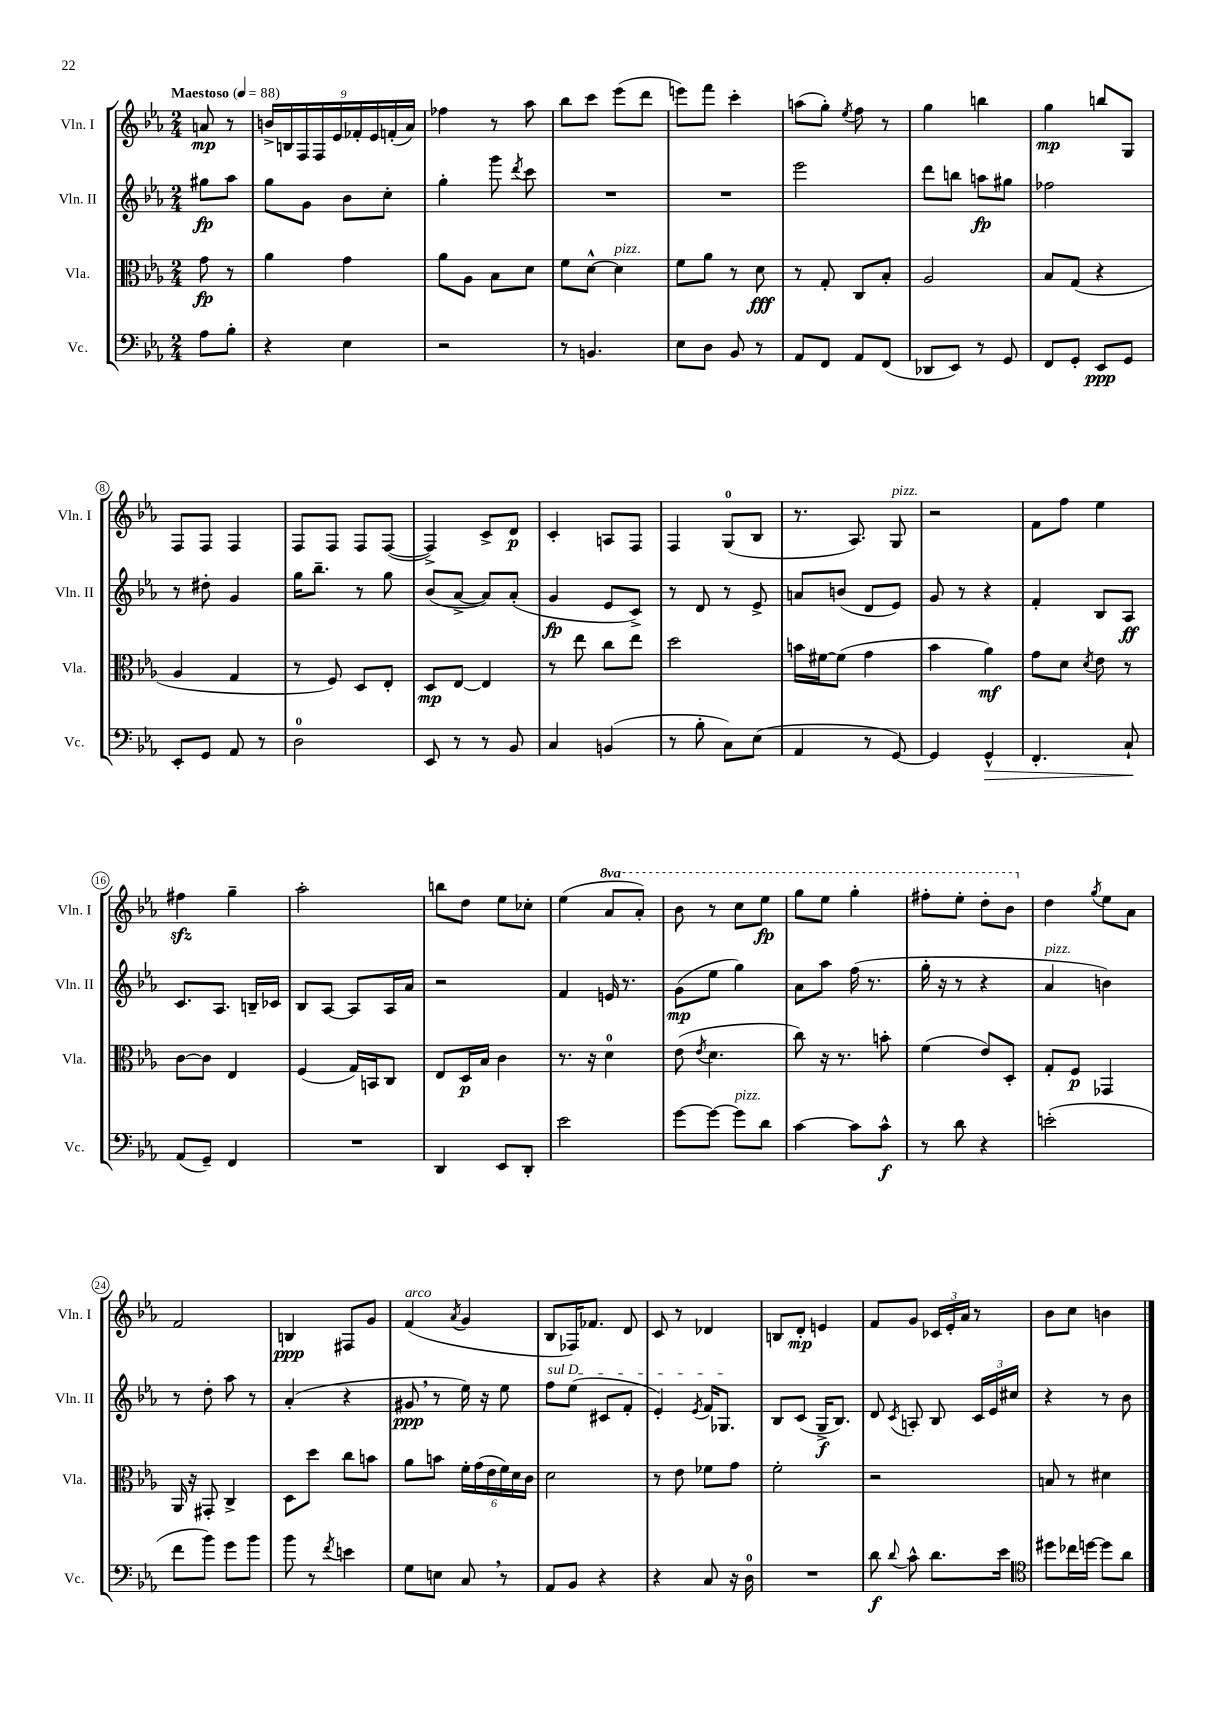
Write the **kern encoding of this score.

**kern	**kern	**kern	**kern
*staff4	*staff3	*staff2	*staff1
*clefF4	*clefC3	*clefG2	*clefG2
*k[b-e-a-]	*k[b-e-a-]	*k[b-e-a-]	*k[b-e-a-]
*M2/4	*M2/4	*M2/4	*M2/4
*MM88	*MM88	*MM88	*MM88
8A-	8g	8gg#	8a
8B-'	8r	8aa-	8r
=	=	=	=
4r	4a-	8gg	18b^
.	.	.	18B
.	.	.	18F
.	.	8g	.
.	.	.	18F
.	.	.	18e-
4E-	4g	8b-	.
.	.	.	18f-'
.	.	.	18e-
.	.	8cc'	.
.	.	.	(18f'
.	.	.	18a-)
=	=	=	=
2r	8a-	4gg'	4ff-
.	8A-	.	.
.	8B-	8ggg	8r
.	.	8qddd	.
.	8d	8ccc	8aa-
=	=	=	=
8r	8f	2r	8bb-
4.BB	[8d^^	.	8ccc
.	4d]	.	(8eee-
.	.	.	8ddd
=	=	=	=
8E-	8f	2r	8eee)
8D	8a-	.	8fff
8BB-	8r	.	4ccc'
8r	8d	.	.
=	=	=	=
8AA-	8r	2eee-	(8aa
8FF	8G'	.	8gg')
.	.	.	8qee-
8AA-	8C	.	8ff
(8FF	8B-'	.	8r
=	=	=	=
8DD-	2A-	8ddd	4gg
8EE-)	.	8bb	.
8r	.	8aa	4bb
8GG	.	8gg#	.
=	=	=	=
8FF	8B-	2ff-	4gg
8GG'	(8G	.	.
8EE-	4r	.	8bb
8GG	.	.	8G
=	=	=	=
8EE-'	4A-	8r	8F
8GG	.	8dd#'	8F
8AA-	4G	4g	4F
8r	.	.	.
=	=	=	=
2D	8r	16gg	8F
.	.	8.bb-~	.
.	8F)	.	8F
.	8D	8r	8F
.	8E-'	8gg	([8F
=	=	=	=
8EE-	8D	(8b-	4F^])
8r	[8E-	[8a-^	.
8r	4E-]	8a-])	8c^
8BB-	.	(8a-'	8d
=	=	=	=
4C	8r	4g	4c'
.	8ee-	.	.
(4BB	8cc	8e-	8A
.	8ee-	8c^)	8F
=	=	=	=
8r	2dd	8r	4F
8B-'	.	8d	.
8C)	.	8r	(8G
(8E-	.	8e-^	8B-
=	=	=	=
4AA-	16b	8a	8.r
.	[16f#	.	.
.	(8f#]	(8b	.
.	.	.	8.A-)
8r	4g	8d	.
[8GG)	.	8e-)	8G
=	=	=	=
4GG]	4b-	8g	2r
.	.	8r	.
4GG^^	4a-)	4r	.
=	=	=	=
4.FF'	8g	4f'	8f
.	8d	.	8ff
.	8qd	.	.
.	8e-	8B-	4ee-
8C`	8r	8A-	.
=	=	=	=
(8AA-	[8c	8.c	4ff#
8GG~)	8c]	.	.
.	.	8.A-	.
4FF	4E-	.	4gg~
.	.	16B~	.
.	.	16c-	.
=	=	=	=
2r	(4F	8B-	2aa-'
.	.	[8A-	.
.	16G)	8A-]	.
.	16BB	.	.
.	8C	16A-	.
.	.	16a-	.
=	=	=	=
4DD	8E-	2r	8bb
.	16D	.	8dd
.	16B-	.	.
8EE-	4c	.	8ee-
8DD'	.	.	8cc-'
=	=	=	=
2e-	8.r	4f	(4ee-
.	16r	.	.
.	4d	16e	8aa-
.	.	8.r	.
.	.	.	8aa-')
=	=	=	=
[8g	(8e-	(8g	8bb-
.	8qe-	.	.
8g_	4.d	8ee-	8r
8g]	.	4gg)	8ccc
8d	.	.	8eee-
=	=	=	=
[4c	8cc)	8a-	8ggg
.	16r	8aa-	8eee-
.	8.r	.	.
8c]	.	(16ff	4ggg'
.	.	8.r	.
8c^^	8b'	.	.
=	=	=	=
8r	(4f	16gg'	8fff#'
.	.	16r	.
8d	.	8r	8eee-'
4r	8e-)	4r	8ddd'
.	8D'	.	8bb-
=	=	=	=
(2e'	8G'	4a-	4dd
.	8F	.	.
.	.	.	8qgg
.	4GG-	4b)	8ee-
.	.	.	8a-
=	=	=	=
8f	16AA-	8r	2f
.	16r	.	.
8b-)	8GG#'	8dd'	.
8g	4C^	8aa-	.
8b-	.	8r	.
=	=	=	=
8b-	8D	(4a-'	4B
8r	8dd	.	.
8qf	.	.	.
4e	8cc	4r	8F#
.	8b	.	8g
=	=	=	=
8G	8a-	8g#	(4f
8E	8b	8r	.
.	.	.	8qa-
8C	24f'	16ee-)	4g
.	(24g	.	.
.	.	16r	.
.	24e-	.	.
8r	24f)	8ee-	.
.	24d	.	.
.	24c	.	.
=	=	=	=
8AA-	2d	8ff	8B-
8BB-	.	(8ee-	16F-)
.	.	.	8.f-
4r	.	8c#	.
.	.	8f'	8d
=	=	=	=
4r	8r	4e-')	8c
.	8e-	.	8r
.	.	8qe-	.
8C	8f-	16f	4d-
.	.	8.G-	.
16r	8g	.	.
16D	.	.	.
=	=	=	=
2r	2f'	8B-	8B
.	.	(8c	8d'
.	.	16G^	4e
.	.	8.B-)	.
=	=	=	=
8d	2r	8d	8f
8qqd	.	8qc	.
8c^^	.	8A'	8g
8.d	.	8B-	24c-
.	.	.	24e-'
.	.	.	24a-
.	.	24c	8r
.	.	24e-	.
16e-	.	.	.
.	.	24cc#	.
=	=	=	=
*clefC4	*	*	*
8dd#	8B	4r	8b-
16cc-	8r	.	8cc
[16dd	.	.	.
8dd]	4d#	8r	4b
8a-	.	8b-	.
==	==	==	==
*-	*-	*-	*-
